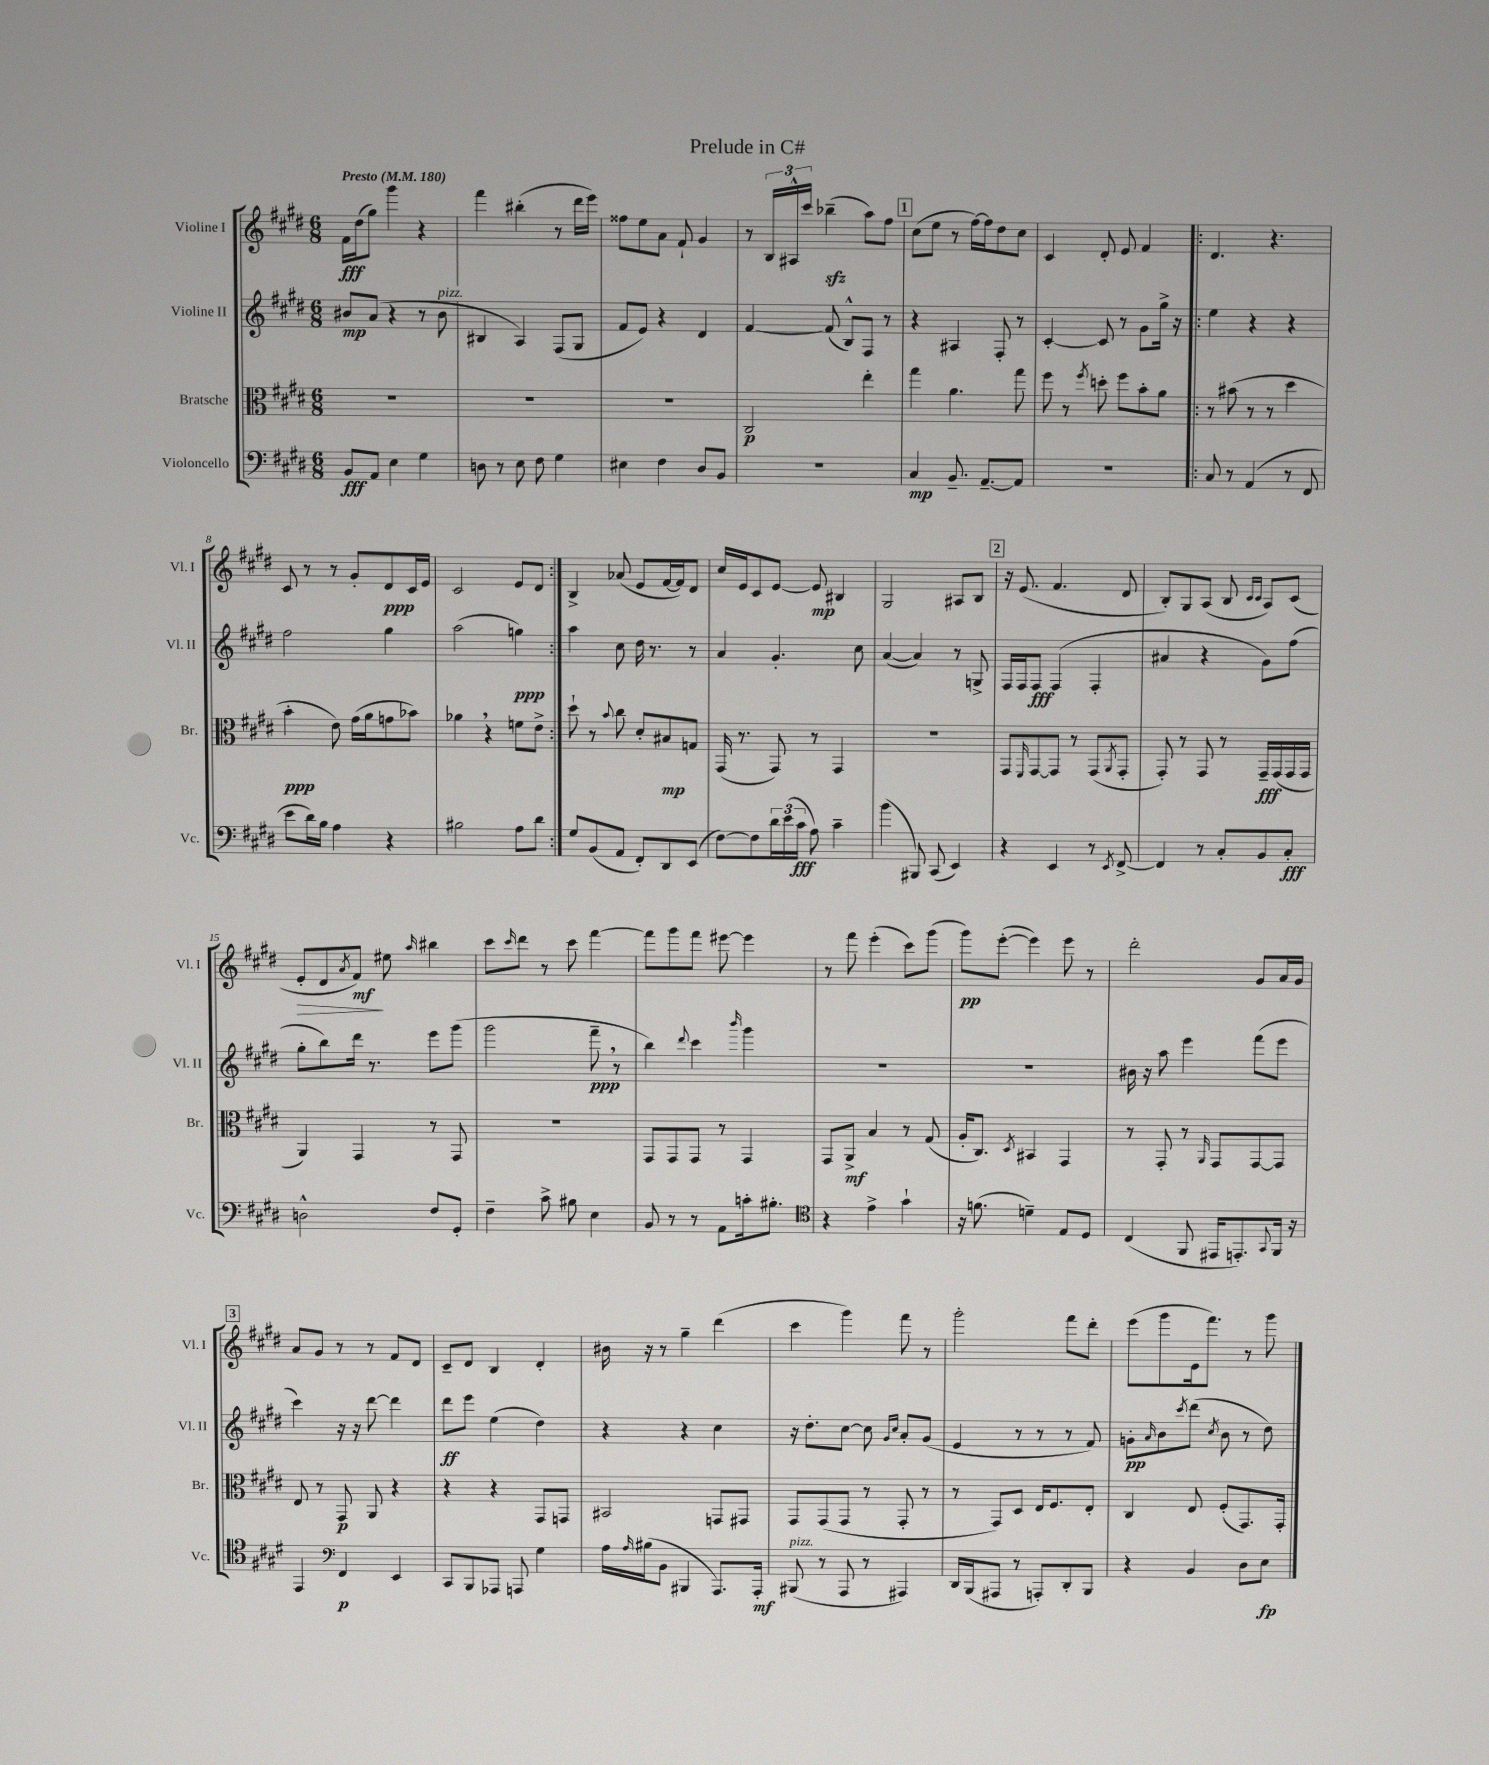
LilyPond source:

\header { title = "Prelude in C#" }
<<
\new StaffGroup <<
\new Staff = "s0" \with { instrumentName = "Violine I" shortInstrumentName = "Vl. I" } {
    \clef treble \key e \major \numericTimeSignature \time 6/8 \tempo "Presto" 4 = 180
    fis'16\fff dis''16( gis''8) gis'''4 r4 |
    fis'''4 bis''4-.( r8 dis'''16 e'''16) |
    fisis''8 e''8 a'8 fis'8-! gis'4 |
    r8 \tuplet 3/2 { b16 ais16-^ cis'''16 } bes''4--\sfz( a''8) fis''8 |
    \mark \markup { \box "1" } cis''8( e''8 r8 fis''16~) fis''16 dis''8 cis''8 |
    cis'4 dis'8-. e'8 fis'4 |
    \repeat volta 2 { dis'4. r4. |
    cis'8 r8 r8 gis'8-. dis'8\ppp cis'16 e'16 |
    cis'2 e'8 dis'8 | }
    b4-> aes'8( e'8 fis'16~ fis'16) dis'8 |
    cis''16 e'16 cis'8 e'8~ e'8\mp bis4 |
    gis2 ais8 b8 |
    \mark \markup { \box "2" } r16 e'8.( fis'4. dis'8 |
    b8-.) gis8 a8( b8 \grace { cis'16 cis'16 } a8) cis'8( |
    e'8-.\> dis'8 \acciaccatura { a'8 } fis'8\mf\!) eis''8 \grace { a''16 } bis''4 |
    cis'''8 \grace { cis'''16 } dis'''8 r8 cis'''8 fis'''4~ |
    fis'''8 gis'''8 fis'''8 eis'''8~ eis'''4 |
    r8 fis'''8 e'''4-.( cis'''8) gis'''8( |
    gis'''8\pp) e'''8~-.( e'''4) e'''8 r8 |
    dis'''2-. gis'8 a'16 gis'16 |
    \mark \markup { \box "3" } a'8 gis'8 r8 r8 fis'8 dis'8 |
    cis'8-- dis'8 b4 dis'4-. |
    bis'16 r16 r8 gis''4-- dis'''4( |
    cis'''4 gis'''4) fis'''8 r8 |
    gis'''2-. fis'''8 dis'''8-. |
    e'''8( gis'''8 e'16 fis'''8.) r8 gis'''8 \bar "|." |
}
\new Staff = "s1" \with { instrumentName = "Violine II" shortInstrumentName = "Vl. II" } {
    \clef treble \key e \major \numericTimeSignature \time 6/8
    bis'8\mp a'8( r4 r8 bis'8^\markup { \italic "pizz." } |
    bis4 a4) fis8( gis8 |
    fis'8 e'8) r4 dis'4 |
    fis'4~ fis'8( b8-^) fis8 r8 |
    \mark \markup { \box "1" } r4 ais4 fis8-. r8 |
    cis'4~-. cis'8 r8 gis'8 gis''16-> r16 |
    \repeat volta 2 { e''4 r4 r4 |
    fis''2 gis''4 |
    a''2( g''4\ppp) | }
    a''4 cis''8 dis''16 r8. r8 |
    a'4 gis'4.-. cis''8 |
    a'4~( a'4) r8 g8-> |
    \mark \markup { \box "2" } fis16 fis16 fis8\fff fis4( fis4-. |
    ais'4 r4 gis'8) fis''8( |
    gis''8-. b''8) dis'''16 r8. e'''8 gis'''8( |
    gis'''2 fis'''8--\ppp \breathe r8 |
    b''4) \appoggiatura { dis'''8 } cis'''4 \grace { b'''16 } gis'''4 |
    R2. |
    R2. |
    bis'16 r16 a''8 e'''4 fis'''8( e'''8 |
    \mark \markup { \box "3" } cis'''4) r16 r16 dis'''8~ dis'''4 |
    dis'''8\ff e'''8 e''4( dis''4) |
    r4 r4 cis''4 |
    r16 dis''8.-. cis''8~ cis''8 \grace { gis'16 cis''16 } a'8-. gis'8( |
    e'4 r8 r8 r8 fis'8) |
    g'8-.\pp \grace { a'16 } b'8 \acciaccatura { cis'''8 } dis'''8( \acciaccatura { cis''8 } b'8 r8 dis''8) \bar "|." |
}
\new Staff = "s2" \with { instrumentName = "Bratsche" shortInstrumentName = "Br." } {
    \clef alto \key e \major \numericTimeSignature \time 6/8
    R2. |
    R2. |
    R2. |
    cis2\p e''4-. |
    \mark \markup { \box "1" } gis''4 a'4. gis''8 |
    fis''8 r8 \acciaccatura { fis''8 } d''8-. fis''8 b'8-. a'8 |
    \repeat volta 2 { r8 bis'8( r8 r8 dis''4 |
    b'4-.\ppp e'8) gis'16( a'16 g'8 bes'8) |
    aes'4 \breathe r4 f'8 e'8-> | }
    dis''8-! r8 \appoggiatura { b'8 } cis''8 dis'8-. bis8\mp g8 |
    gis,16( r8. gis,8) r8 gis,4 |
    R2. |
    \mark \markup { \box "2" } gis,8 \grace { fis,16 } gis,8~ gis,8 r8 gis,8( \acciaccatura { a,8 } gis,8-. |
    gis,8-.) r8 gis,8 r8 gis,16--\fff gis,16( gis,16 gis,16 |
    a,4) gis,4 r8 gis,8 |
    R2. |
    gis,8 gis,8 gis,8 r8 gis,4 |
    gis,8 a,8->\mf b4 r8 gis8( |
    a16-. cis8.) \acciaccatura { dis8 } bis,4 gis,4 |
    r8 gis,8-. r8 \grace { a,16 } gis,8 gis,8~ gis,8 |
    \mark \markup { \box "3" } e8 r8 gis,8\p a,8 r4 |
    r4 r4 gis,8 g,8 |
    bis,2 g,8 gis,8 |
    gis,8 gis,8( gis,8 r8 gis,8-. r8 |
    r8 gis,8) dis8 e16 fis8. e8-. |
    cis4 e8 fis8-.( gis,8.) gis,16-. \bar "|." |
}
\new Staff = "s3" \with { instrumentName = "Violoncello" shortInstrumentName = "Vc." } {
    \clef bass \key e \major \numericTimeSignature \time 6/8
    b,8\fff a,8 e4 gis4 |
    d8 r8 e8 fis8 gis4 |
    eis4 fis4 dis8 b,8 |
    R2. |
    \mark \markup { \box "1" } cis4\mp b,8.-- a,8.~-- a,8 |
    R2. |
    \repeat volta 2 { cis8 r8 a,4( r8 fis,8 |
    e'8 dis'16) b16 a4 r4 |
    bis2 a8 dis'8 | }
    gis8 b,8( a,8 fis,8-.) dis,8 e,8( |
    fis8~) fis8 \tuplet 3/2 { dis'16 e'16( cis'16\fff } a8) cis'4-- |
    b'4( bis,,8) cis,8( e,4) |
    \mark \markup { \box "2" } r4 e,4 r8 \acciaccatura { e,8 } fis,8~-> |
    fis,4 r8 cis8-. b,8 cis8-.\fff |
    d2-^ fis8 gis,8-. |
    fis4-- cis'8-> bis8 e4 |
    b,8 r8 r8 a,8 c'16-. bis8.-. |
    \clef tenor r4 e'4-> gis'4-! |
    r16 f'8.( d'4--) e8 dis8 |
    cis4( fis,8 eis,16 e,8.-.) \appoggiatura { gis,8 } fis,16 r16 |
    \mark \markup { \box "3" } e,4 \clef bass fis,4\p e,4 |
    cis,8 b,,8 aes,,8 a,,8 gis4 |
    a16 \grace { a16 } bis16( b,8 bis,,4 a,,8.) a,,16-.\mf |
    bis,,8^\markup { \italic "pizz." }( r8 a,,8 r8 ais,,4) |
    dis,16 b,,16( ais,,8 r8 a,,8-.) dis,8-. b,,8 |
    r4 b,4 dis8 e8\fp \bar "|." |
}
>>
>>
